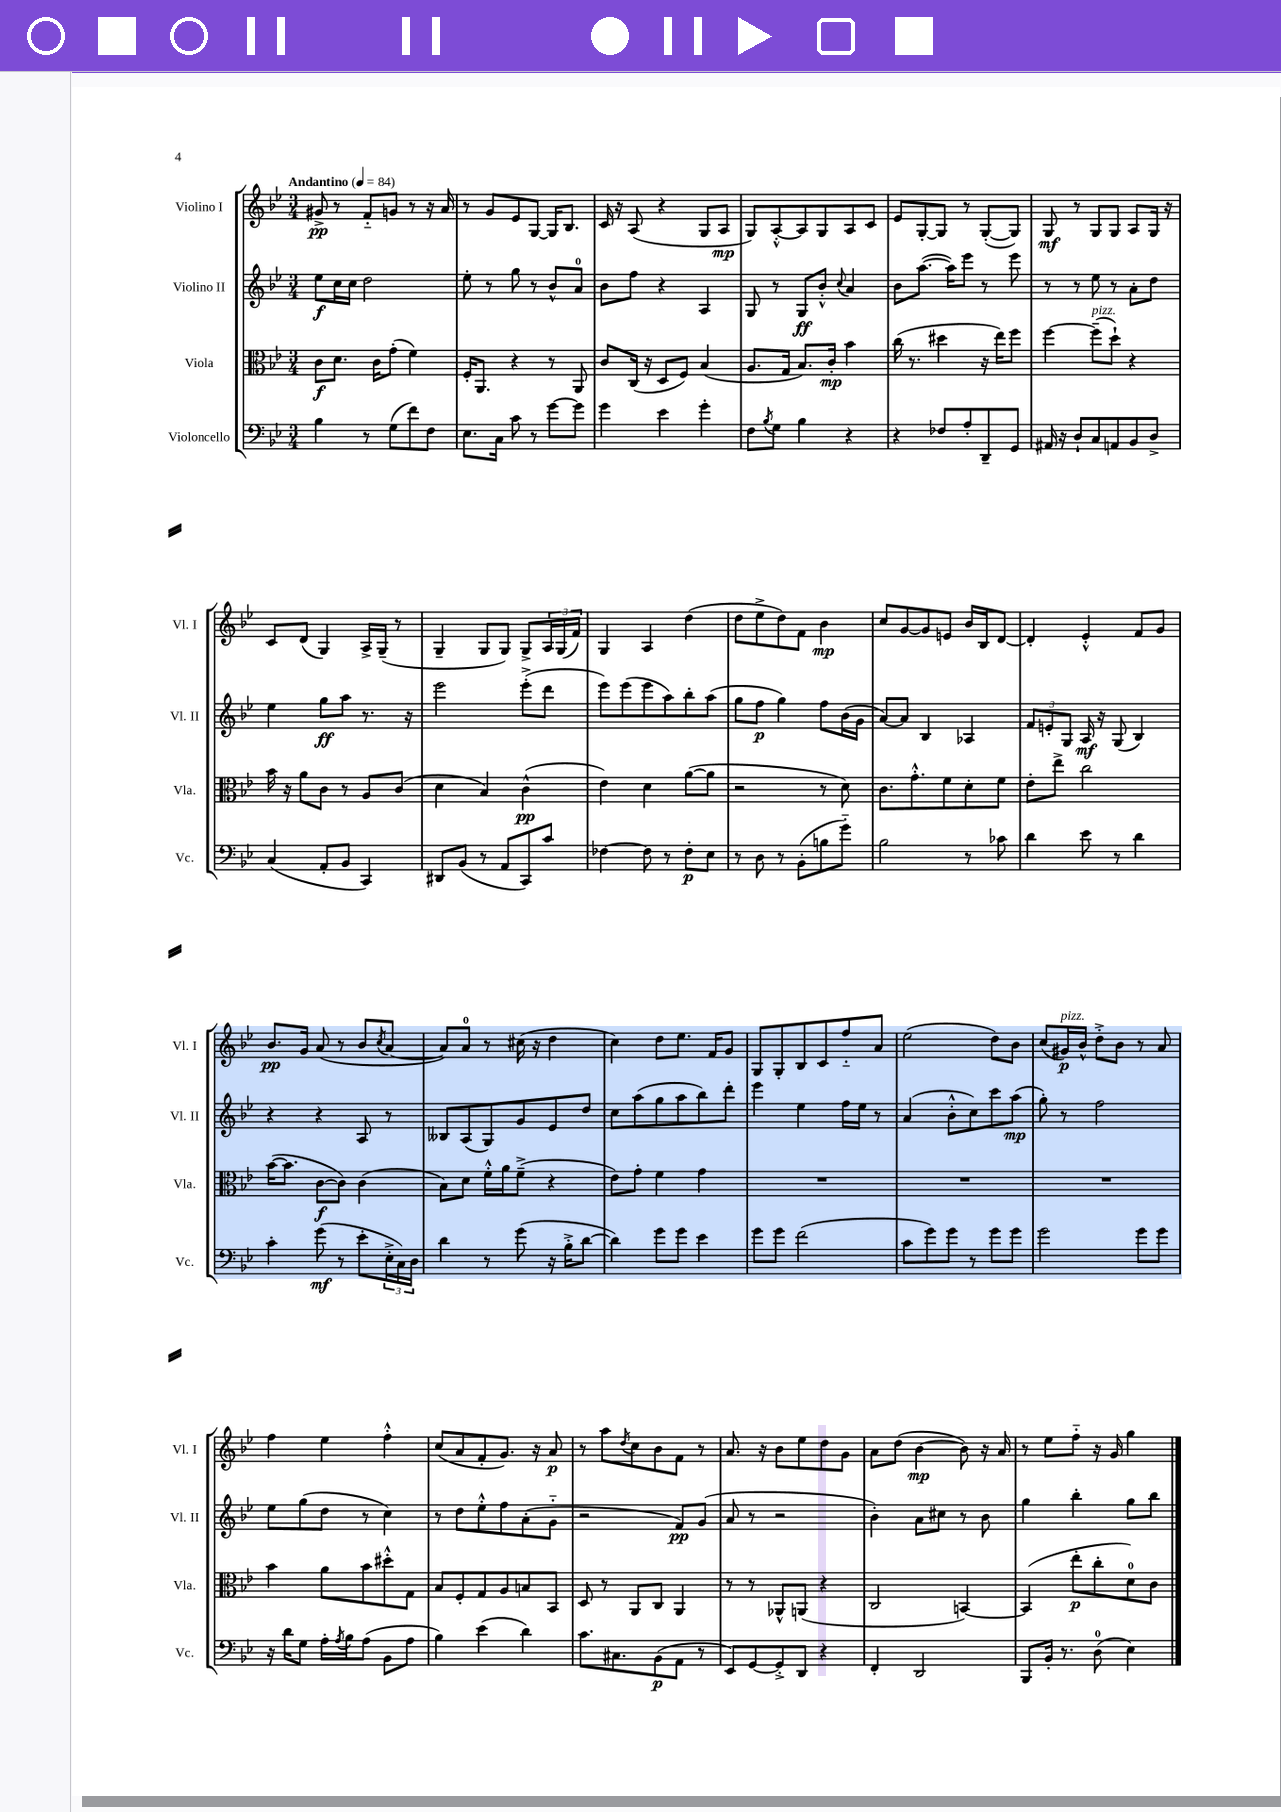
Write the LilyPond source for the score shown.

<<
\new StaffGroup <<
\new Staff = "s0" \with { instrumentName = "Violino I" shortInstrumentName = "Vl. I" } {
    \clef treble \key bes \major \numericTimeSignature \time 3/4 \tempo "Andantino" 4 = 84
    gis'8->\pp r8 f'8-_ g'8 r8 r16 a'16 |
    r8 g'8 ees'8 g8~ g16 bes8. |
    c'16 r16 a8( r4 g8 a8\mp |
    g8) a8~-.-^ a8 g8 a8 c'8 |
    ees'8 g8~-. g8 r8 g8~-.( g8) |
    g8\mf r8 g8 g8 a8 g16 r16 |
    c'8 d'8( g4) a16-> g16--( r8 |
    g4-- g8 g8) g8-> \tuplet 3/2 { a16 g16( f'16) } |
    g4 a4 d''4( |
    d''8 ees''8-> d''8) f'8 bes'4\mp |
    c''8 g'8~ g'8 e'8 bes'16 bes16 d'8~ |
    d'4-. ees'4-.-^ f'8 g'8 |
    bes'8.\pp g'16 a'8( r8 bes'8 \acciaccatura { c''8 } a'8~ |
    a'8) a'8-0 r8 cis''16( r16 d''4 |
    c''4) d''8 ees''8. f'16 g'8 |
    g8 g8-. bes8 c'8 f''8-_ a'8 |
    ees''2( d''8) bes'8 |
    c''8( gis'16\p^\markup { \italic "pizz." }) bes'16-^ d''8-.-> bes'8 r8 a'8 |
    f''4 ees''4 f''4-.-^ |
    c''8( a'8 f'8-. g'8.) r16 a'8\p |
    r8 a''8 \acciaccatura { d''8 } c''8 bes'8 f'8 r8 |
    a'8. r16 bes'8 ees''8 d''8 g'8 |
    a'8 d''8( bes'4~\mp bes'8) r16 a'16 |
    r8 ees''8 f''8-_ r16 g'16 g''4 \bar "|." |
}
\new Staff = "s1" \with { instrumentName = "Violino II" shortInstrumentName = "Vl. II" } {
    \clef treble \key bes \major \numericTimeSignature \time 3/4
    ees''8\f c''16 c''16 d''2 |
    ees''8-. r8 g''8 r8 bes'8-^ a'8-0 |
    bes'8 f''8 r4 a4 |
    g8 r8 g8\ff bes'8-.-^ \appoggiatura { c''8 } a'4 |
    bes'8 a''8.~( a''16) ees'''8 r8 ees'''8 |
    r8 r8 ees''8 r8 a'8-. d''8 |
    ees''4 g''8\ff a''8 r8. r16 |
    ees'''2 ees'''8-.->( d'''8 |
    ees'''8) ees'''8( ees'''8 a''8) bes''8-. a''8( |
    g''8 f''8\p g''4) f''8 bes'16( g'16 |
    a'8~) a'8 bes4 aes4 |
    \tuplet 3/2 { f'8 e'8-. g8 } a16\mf r16 g8( bes4) |
    r4 r4 a8 r8 |
    beses8 a8( g8) g'8 ees'8 d''8 |
    c''8 a''8( g''8 a''8 bes''8) d'''8-. |
    ees'''4 ees''4 f''16 ees''16 r8 |
    a'4( bes'8-.-^ c''8) c'''8 a''8\mp( |
    g''8-.) r8 f''2 |
    ees''8 g''8( d''8 r8 c''4) |
    r8 d''8 ees''8-.-^ f''8 a'8-.( g'8-_ |
    r2 f'8\pp) g'8( |
    a'8 r8 r2 |
    bes'4-.) a'8 cis''8 r8 bes'8 |
    g''4 bes''4-. g''8 bes''8 \bar "|." |
}
\new Staff = "s2" \with { instrumentName = "Viola" shortInstrumentName = "Vla." } {
    \clef alto \key bes \major \numericTimeSignature \time 3/4
    c'8\f d'8. c'16 g'8-.( f'4) |
    f16-. a,8. r4 r8 a,8 |
    c'8 c16( r16 d8 f8) bes4( |
    a8. g16 bes8.) c'16-.\mp bes'4 |
    c''16( r8. dis''4 r16 ees''16) f''8 |
    f''4~ f''8--^\markup { \italic "pizz." }( d''8-!) r4 |
    bes'16 r16 a'8 c'8 r8 a8 c'8( |
    d'4 bes4) c'4-^\pp( |
    ees'4) d'4 a'8~( a'8 |
    r2 r8 d'8) |
    c'8. g'8.-.-^ f'8 d'8-. f'8 |
    ees'8-. ees''8-> c''2 |
    bes'16~( bes'8. c'8~\f c'8) c'4( |
    bes8) d'8 f'16-.-^ a'16 f'8--->( r4 |
    ees'8) g'8-. f'4 g'4 |
    R2. |
    R2. |
    R2. |
    bes'4 a'8 bes'8 dis''8-.-^ g8 |
    bes8 f8-. g8 a8 b8 bes,8 |
    d8 r8 a,8 c8 a,4 |
    r8 r8 aes,8-^ a,8( r4 |
    c2 b,4~) |
    b,4( ees''8-.\p c''8-. d'8-0) c'8 \bar "|." |
}
\new Staff = "s3" \with { instrumentName = "Violoncello" shortInstrumentName = "Vc." } {
    \clef bass \key bes \major \numericTimeSignature \time 3/4
    bes4 r8 g8( f'8) f8 |
    ees8. c16 c'8 r8 g'8~ g'8 |
    g'4 ees'4 g'4-. |
    f8 \acciaccatura { bes8 } g8 bes4 r4 |
    r4 fes8 a8-. d,8-- g,8 |
    ais,16 r16 d8-! c8 a,8 bes,8 d8-> |
    c4( a,8-. bes,8 c,4) |
    dis,8 bes,8( r8 a,8 c,8) c'8 |
    fes4~ fes8 r8 fes8-.\p ees8 |
    r8 d8 r8 bes,8-.( b8 g'8-_) |
    bes2 r8 ces'8 |
    d'4 ees'8 r8 d'4 |
    c'4-. g'8\mf( r8 ees'8-. \tuplet 3/2 { ees16-.-> c16) d16 } |
    d'4 r8 g'8( r16 bes16-.-> d'8~ |
    d'4) g'8 g'8 ees'4 |
    g'8 g'8 f'2( |
    c'8 g'8) g'8 r8 g'8 g'8 |
    g'2 g'8 g'8 |
    r16 d'16 g8 a16-. \acciaccatura { a8 } bes16 a8( bes,8 a8 |
    bes4) ees'4( d'4) |
    c'8. cis8. bes,8\p( a,8 r8 |
    ees,8) g,8~ g,8-.-> d,8 r4 |
    f,4-. d,2 |
    bes,,8 bes,16-. r8. d8-0( ees4) \bar "|." |
}
>>
>>
\layout { \context { \Score \remove "Bar_number_engraver" } }
